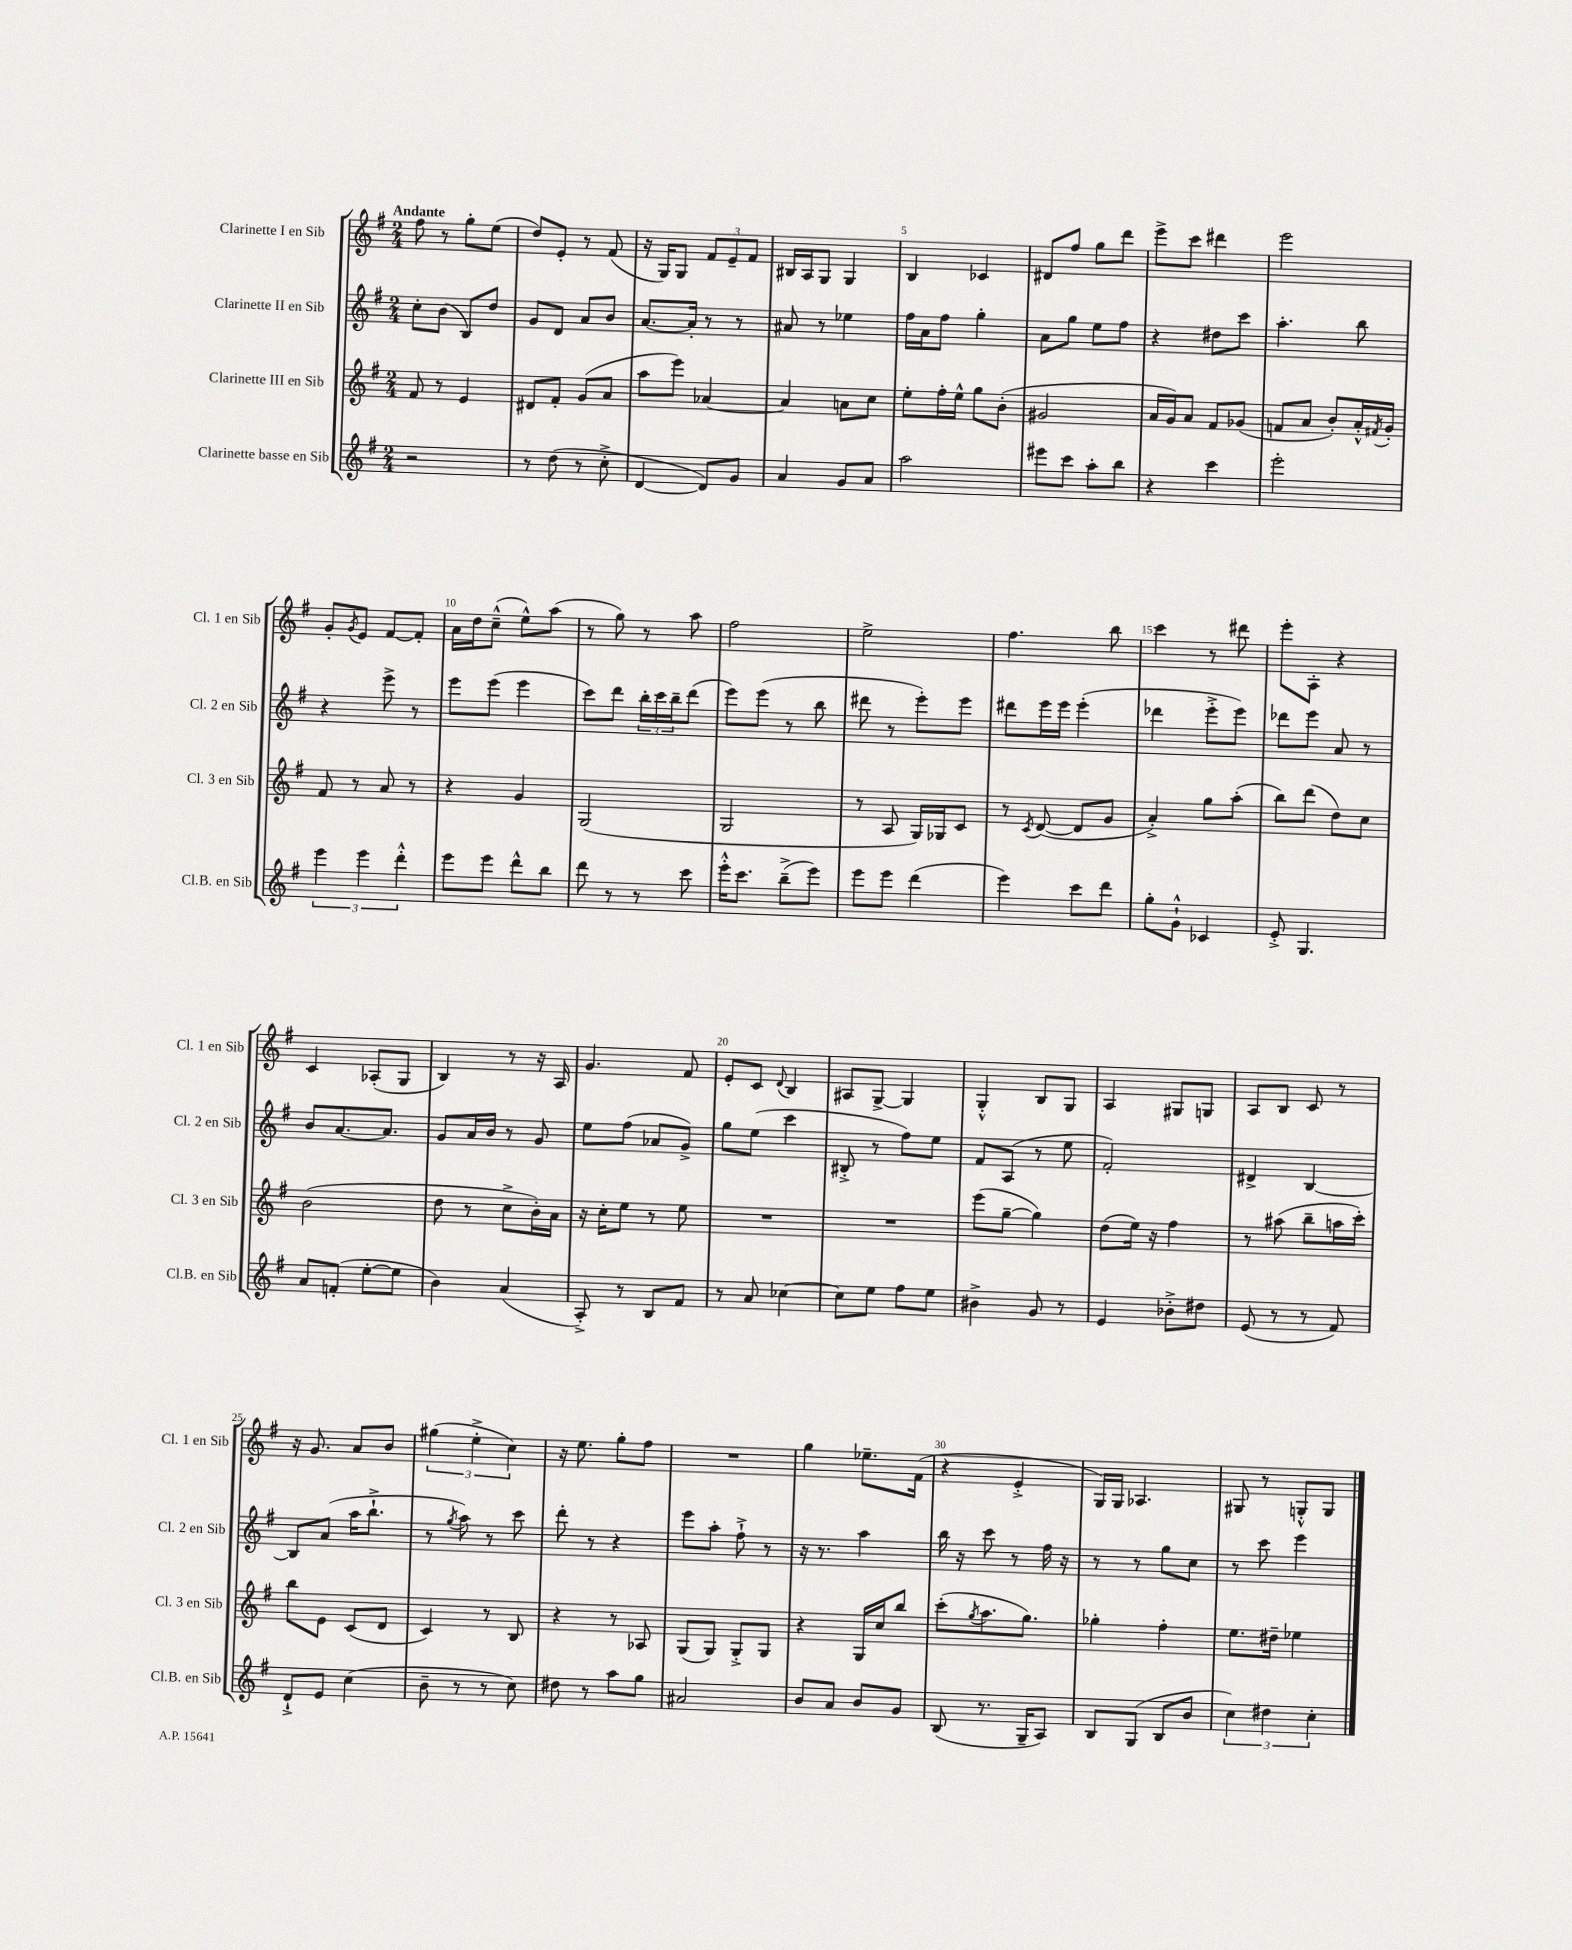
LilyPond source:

<<
\new StaffGroup <<
\new Staff = "s0" \with { instrumentName = "Clarinette I en Sib" shortInstrumentName = "Cl. 1 en Sib" } {
    \clef treble \key g \major \numericTimeSignature \time 2/4 \tempo "Andante"
    fis''8 r8 g''8-. e''8( |
    d''8) e'8-. r8 fis'8( |
    r16 g16) g8 \tuplet 3/2 { fis'8 e'8-- fis'8 } |
    bis16 a16 g8 g4 |
    b4 ces'4 |
    dis'8 fis''8 g''8 d'''8 |
    e'''8-> c'''8 dis'''4 |
    e'''2 |
    g'8-. \acciaccatura { g'8 } e'8 fis'8~ fis'8-. |
    a'16 d''16 c''8---^( e''8-^) a''8( |
    r8 g''8) r8 a''8 |
    fis''2 |
    e''2-> |
    fis''4. b''8 |
    c'''4 r8 dis'''8 |
    e'''8-. a8-. r4 |
    c'4 aes8-.( g8 |
    b4) r8 r16 a16 |
    g'4. fis'8 |
    e'8-. c'8 \appoggiatura { d'8 } b4 |
    ais8 g8~-> g4 |
    g4-.-^ b8 g8 |
    a4 gis8 g8 |
    a8 b8 c'8 r8 |
    r16 g'8. a'8 b'8 |
    \tuplet 3/2 { gis''4( e''4-.-> c''4) } |
    r16 e''8. g''8-. fis''8 |
    R2 |
    g''4 ees''8.-- fis'16( |
    r4 e'4-.-> |
    g16) g16 aes4. |
    gis8 r8 g8-.-^ g8 \bar "|." |
}
\new Staff = "s1" \with { instrumentName = "Clarinette II en Sib" shortInstrumentName = "Cl. 2 en Sib" } {
    \clef treble \key g \major \numericTimeSignature \time 2/4
    c''8-. b'8( b8) d''8 |
    g'8 d'8 a'8 b'8 |
    a'8.~ a'16-. r8 r8 |
    ais'8 r8 ees''4 |
    fis''16 a'16 fis''8 g''4-. |
    a'8 g''8 e''8 fis''8 |
    r4 dis''8 c'''8 |
    a''4.-. b''8 |
    r4 e'''8-> r8 |
    e'''8 e'''8( e'''4 |
    c'''8) d'''8 \tuplet 3/2 { b''16-. c'''16 b''16-- } d'''8( |
    e'''8) e'''8( r8 b''8 |
    dis'''8 r8 e'''8-.) e'''8 |
    dis'''8 e'''16 e'''16 e'''4-.( |
    des'''4 e'''8-.-> e'''8) |
    des'''8 e'''8 a'8 r8 |
    b'8 a'8.~ a'8. |
    g'8 a'16 b'16 r8 g'8 |
    e''8 fis''8( aes'8 g'8->) |
    g''8 e''8( c'''4 |
    bis8-.-> r8 fis''8) e''8 |
    fis'8 a8( r8 e''8 |
    fis'2-.) |
    dis'4-> b4~ |
    b8 a'8( a''16 b''8.-!-> |
    r8 \acciaccatura { g''8 } a''8) r8 c'''8 |
    d'''8-. r8 r4 |
    e'''8 a''8-. fis''8-!-> r8 |
    r16 r8. a''4 |
    b''16 r16 c'''8 r8 fis''16 r16 |
    r8 r8 g''8 c''8 |
    r8 c'''8 e'''4 \bar "|." |
}
\new Staff = "s2" \with { instrumentName = "Clarinette III en Sib" shortInstrumentName = "Cl. 3 en Sib" } {
    \clef treble \key g \major \numericTimeSignature \time 2/4
    fis'8 r8 e'4 |
    dis'8 fis'8-. g'8( a'8 |
    a''8 e'''8) aes'4~ |
    aes'4 a'8 c''8 |
    e''8-. fis''16-. e''16-^ g''8 b'8-.( |
    gis'2 |
    a'16 g'16) a'8 fis'8 ges'8( |
    f'8 a'8 b'8-.) a'16-.-^ \acciaccatura { fis'8 } g'16-. |
    fis'8 r8 a'8 r8 |
    r4 g'4 |
    g2( |
    g2 |
    r8 a8 g16) ges16 c'8 |
    r8 \acciaccatura { c'8 } d'8~( d'8 g'8 |
    a'4-.->) g''8 a''8-.( |
    b''8) d'''8( d''8) c''8 |
    b'2( |
    d''8 r8 c''8-> b'16-.) a'16 |
    r16 c''16-. e''8 r8 e''8 |
    R2 |
    R2 |
    e'''8( g''8~-- g''4) |
    d''8( e''16) r16 fis''4 |
    r8 ais''8( b''8-- a''16 c'''16-.) |
    b''8 e'8 c'8( d'8 |
    c'4) r8 b8 |
    r4 r8 aes8 |
    g8( g8) g8-.-> g8 |
    r4 g16 c''16 b''8 |
    c'''8-.( \acciaccatura { g''8 } a''8. g''8.) |
    ges''4-. fis''4-. |
    e''8. dis''16-- ees''4 \bar "|." |
}
\new Staff = "s3" \with { instrumentName = "Clarinette basse en Sib" shortInstrumentName = "Cl.B. en Sib" } {
    \clef treble \key g \major \numericTimeSignature \time 2/4
    r2 |
    r8 d''8( r8 c''8-.-> |
    d'4~ d'8) g'8 |
    a'4 g'8 a'8 |
    a''2 |
    eis'''8 c'''8 a''8-. b''8 |
    r4 c'''4 |
    e'''2-. |
    \tuplet 3/2 { e'''4 e'''4 d'''4-.-^ } |
    e'''8 e'''8 d'''8-^ b''8 |
    d'''8 r8 r8 c'''8 |
    e'''16-.-^ c'''8. b''8--->( e'''8) |
    e'''8 e'''8 d'''4( |
    e'''4) c'''8 d'''8 |
    g''8-. g'8-!-^ ces'4 |
    e'8-.-> g4. |
    a'8 f'8-.( e''8~-. e''8 |
    b'4) a'4( |
    a8-.->) r8 b8 fis'8 |
    r8 a'8 ces''4~ |
    ces''8 e''8 fis''8 e''8 |
    bis'4-> g'8 r8 |
    e'4 bes'8-.-> dis''8 |
    e'8( r8 r8 fis'8) |
    d'8-!-> e'8 c''4( |
    b'8-- r8 r8 c''8) |
    dis''8 r8 a''8 g''8 |
    ais'2 |
    b'8 a'8 b'8 g'8 |
    b8( r8. g16-- a8) |
    b8 g8( b8 b'8 |
    \tuplet 3/2 { c''4) dis''4 c''4-. } \bar "|." |
}
>>
>>
\layout { \context { \Score \override BarNumber.break-visibility = ##(#f #t #t) barNumberVisibility = #(every-nth-bar-number-visible 5) } }
